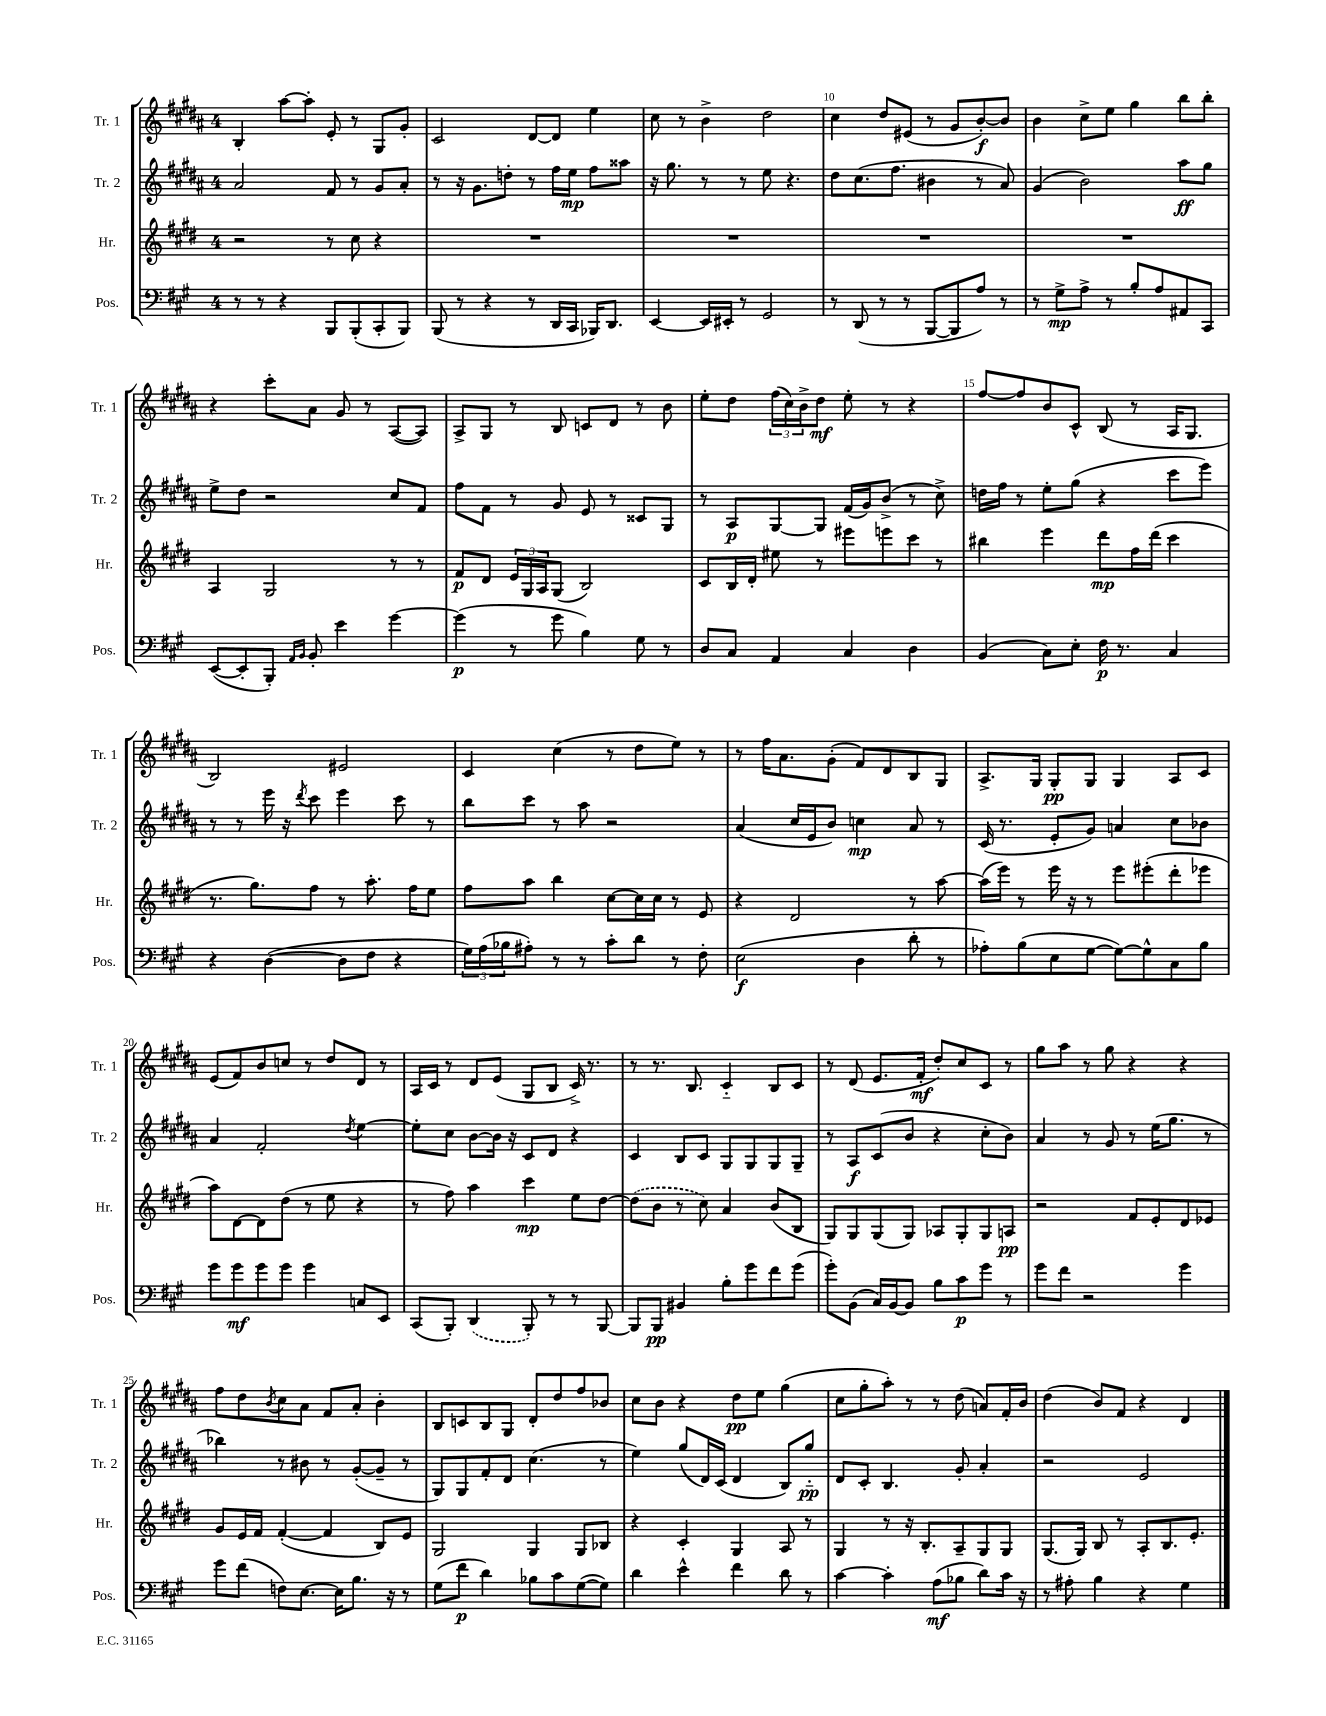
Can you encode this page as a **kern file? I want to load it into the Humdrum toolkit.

**kern	**kern	**kern	**kern
*staff4	*staff3	*staff2	*staff1
*clefF4	*clefG2	*clefG2	*clefG2
*k[f#c#g#]	*k[f#c#g#d#]	*k[f#c#g#d#a#]	*k[f#c#g#d#a#]
*M4/4	*M4/4	*M4/4	*M4/4
8r	2r	2a#	4B'
8r	.	.	.
4r	.	.	[8aa#
.	.	.	8aa#']
8BBB	8r	8f#	8e'
(8BBB'	8cc#	8r	8r
8CC#'	4r	8g#	8G#
8BBB)	.	8a#'	8g#'
=	=	=	=
(8BBB	1r	8r	2c#
8r	.	16r	.
.	.	8.g#	.
4r	.	.	.
.	.	8dd'	.
8r	.	8r	[8d#
16DD	.	16ff#	8d#]
16CC#	.	16ee	.
16BBB-)	.	8ff#	4ee
8.DD	.	.	.
.	.	8aa##	.
=	=	=	=
[4EE	1r	16r	8cc#
.	.	8.gg#	.
.	.	.	8r
16EE]	.	8r	4b^
16EE#'	.	.	.
8r	.	8r	.
2GG#	.	8ee	2dd#
.	.	4.r	.
=	=	=	=
8r	1r	8dd#	4cc#
(8DD	.	(8.cc#	.
8r	.	.	8dd#
.	.	8.ff#	.
8r	.	.	(8e#
[8BBB	.	4b#	8r
8BBB]	.	.	8g#
8A)	.	8r	[8b')
8r	.	8a#)	8b]
=	=	=	=
8r	1r	(4g#	4b
8G#^	.	.	.
8A^	.	2b)	8cc#^
8r	.	.	8ee
8B'	.	.	4gg#
8A	.	.	.
8AA#	.	8aa#	8bb
8CC#	.	8gg#	8bb'
=	=	=	=
([8EE	4A	8ee^	4r
8EE']	.	8dd#	.
8BBB')	2G#	2r	8ccc#'
16qqAA	.	.	.
16qqBB	.	.	.
8BB'	.	.	8a#
4e	.	.	8g#
.	.	.	8r
[4g#	8r	8cc#	([8A#
.	8r	8f#	8A#])
=	=	=	=
(4g#]	8f#	8ff#	8A#^
.	8d#	8f#	8G#
8r	24e	8r	8r
.	24G#	.	.
.	24A	.	.
8g#	(8G#	8g#	8B
4B)	2B)	8e	8c
.	.	8r	8d#
8G#	.	8c##	8r
8r	.	8G#	8b
=	=	=	=
8D	8c#	8r	8ee'
8C#	16B	8A#	8dd#
.	16d#'	.	.
4AA	8ee#	[8G#	(24ff#
.	.	.	24cc#)
.	.	.	24b^
.	8r	8G#]	8dd#
4C#	8eee#	(16f#	8ee'
.	.	16g#)	.
.	8eee	(8b^	8r
4D	8ccc#	8r	4r
.	8r	8cc#^)	.
=	=	=	=
(4BB	4bb#	16dd	[8ff#
.	.	16ff#	.
.	.	8r	8ff#]
8C#)	4eee	8ee'	8b
8E'	.	(8gg#	8c#^^
16F#	8ddd#	4r	(8B
8.r	.	.	.
.	16ff#	.	8r
.	(16ddd#	.	.
4C#	4ccc#	8ccc#	16A#
.	.	.	8.G#
.	.	8eee)	.
=	=	=	=
4r	8.r	8r	2B)
.	.	8r	.
.	8.gg#)	.	.
([4D	.	16eee	.
.	.	16r	.
.	.	8qddd#	.
.	8ff#	8ccc#	.
8D]	8r	4eee	2e#
8F#	8.aa'	.	.
4r	.	8ccc#	.
.	16ff#	.	.
.	8ee	8r	.
=	=	=	=
24G#)	8ff#	8bb	4c#
(24A	.	.	.
24B-	.	.	.
8A#')	8aa	8ccc#	.
8r	4bb	8r	(4cc#
8r	.	8aa#	.
8c#'	[8cc#	2r	8r
8d	16cc#]	.	8dd#
.	16cc#	.	.
8r	8r	.	8ee)
8F#'	8e	.	8r
=	=	=	=
(2E	4r	(4a#	8r
.	.	.	16ff#
.	.	.	8.a#
.	2d#	16cc#	.
.	.	16e	.
.	.	8b)	(8g#'
4D	.	4cc	8f#)
.	.	.	8d#
8d'	8r	8a#	8B
8r	[8aa	8r	8G#
=	=	=	=
8A-')	(16aa]	(16c#	8.A#^
.	16eee)	8.r	.
(8B	8r	.	.
.	.	.	16G#
8E	16eee	8e'	8G#'
.	16r	.	.
[8G#	8r	8g#)	8G#
8G#_)	8eee	4a	4G#
8G#^^]	(8eee#'	.	.
8C#	8ddd#'	8cc#	8A#
8B	8eee-	8b-	8c#
=	=	=	=
8g#	8aa)	4a#	(8e
8g#	[8d#	.	8f#)
8g#	8d#]	2f#'	8b
8g#	(8dd#	.	8cc
4g#	8r	.	8r
.	8ee	.	8dd#
.	.	8qdd#	.
8C	4r	[4ee	8d#
8EE	.	.	8r
=	=	=	=
(8CC#	8r	8ee']	16A#
.	.	.	16c#
8BBB')	8ff#)	8cc#	8r
(4DD	4aa	[8b	8d#
.	.	16b]	(8e
.	.	16r	.
8BBB')	4ccc#	8c#	8G#
8r	.	8d#	8B
8r	8ee	4r	16c#^)
.	.	.	8.r
[8BBB	[8dd#	.	.
=	=	=	=
8BBB]	(8dd#]	4c#	8r
8BBB	8b	.	8.r
4BB#	8r	8B	.
.	.	.	8.B
.	8cc#)	8c#	.
8B'	4a	8G#	4c#'~
8g#	.	8G#	.
8f#	(8b	8G#	8B
(8g#	8B	8G#~	8c#
=	=	=	=
8g#')	8G#)	8r	8r
(8BB	8G#	8A#	(8d#
16C#)	(8G#	(8c#	8.e
[16BB	.	.	.
8BB]	8G#)	8b	.
.	.	.	16f#'
8B	8A-	4r	8dd#')
8c#	8G#'	.	8cc#
8g#	8G#	8cc#'	8c#
8r	8A	8b)	8r
=	=	=	=
8g#	2r	4a#	8gg#
8f#	.	.	8aa#
2r	.	8r	8r
.	.	8g#	8gg#
.	8f#	8r	4r
.	8e'	(16ee	.
.	.	8.gg#	.
4g#	8d#	.	4r
.	8e-	8r	.
=	=	=	=
8g#	8g#	4bb-)	8ff#
(8f#	16e	.	8dd#
.	16f#	.	.
.	.	.	8qb
8F)	([4f#'	8r	8cc#
[8.E	.	8b#	8a#
.	4f#]	8r	8f#
16E]	.	.	.
8.B	.	([8g#'	8a#'
.	8B)	8g#~]	4b'
16r	.	.	.
8r	8e	8r	.
=	=	=	=
(8G#	2G#	8G#)	8B
8f#	.	8G#	8c
4d)	.	8f#'	8B
.	.	8d#	8G#
8B-	4G#	(4.cc#	8d#'
8c#	.	.	8dd#
([8G#	8G#	.	8ff#
8G#])	8B-	8r	8b-
=	=	=	=
4d	4r	4ee)	8cc#
.	.	.	8b
4e^^	4c#'	(8gg#	4r
.	.	16d#)	.
.	.	(16c#	.
4f#	4G#	4d#	8dd#
.	.	.	8ee
8d	8A	8B)	(4gg#
8r	8r	8gg#'~	.
=	=	=	=
[4c#	4G#	8d#	8cc#
.	.	8c#'	8gg#'
4c#']	8r	4.B	8aa#')
.	16r	.	8r
.	8.B'	.	.
(8A	.	.	8r
8B-	8A~	8g#'	(8dd#
8d)	8G#	4a#'	8a)
16c#	8G#	.	16f#'
16r	.	.	16b
=	=	=	=
8r	(8.G#	2r	(4dd#
8A#'	.	.	.
.	16G#)	.	.
4B	8B	.	8b)
.	8r	.	8f#
4r	8A'	2e	4r
.	8.B	.	.
4G#	.	.	4d#
.	8.e'	.	.
==	==	==	==
*-	*-	*-	*-
